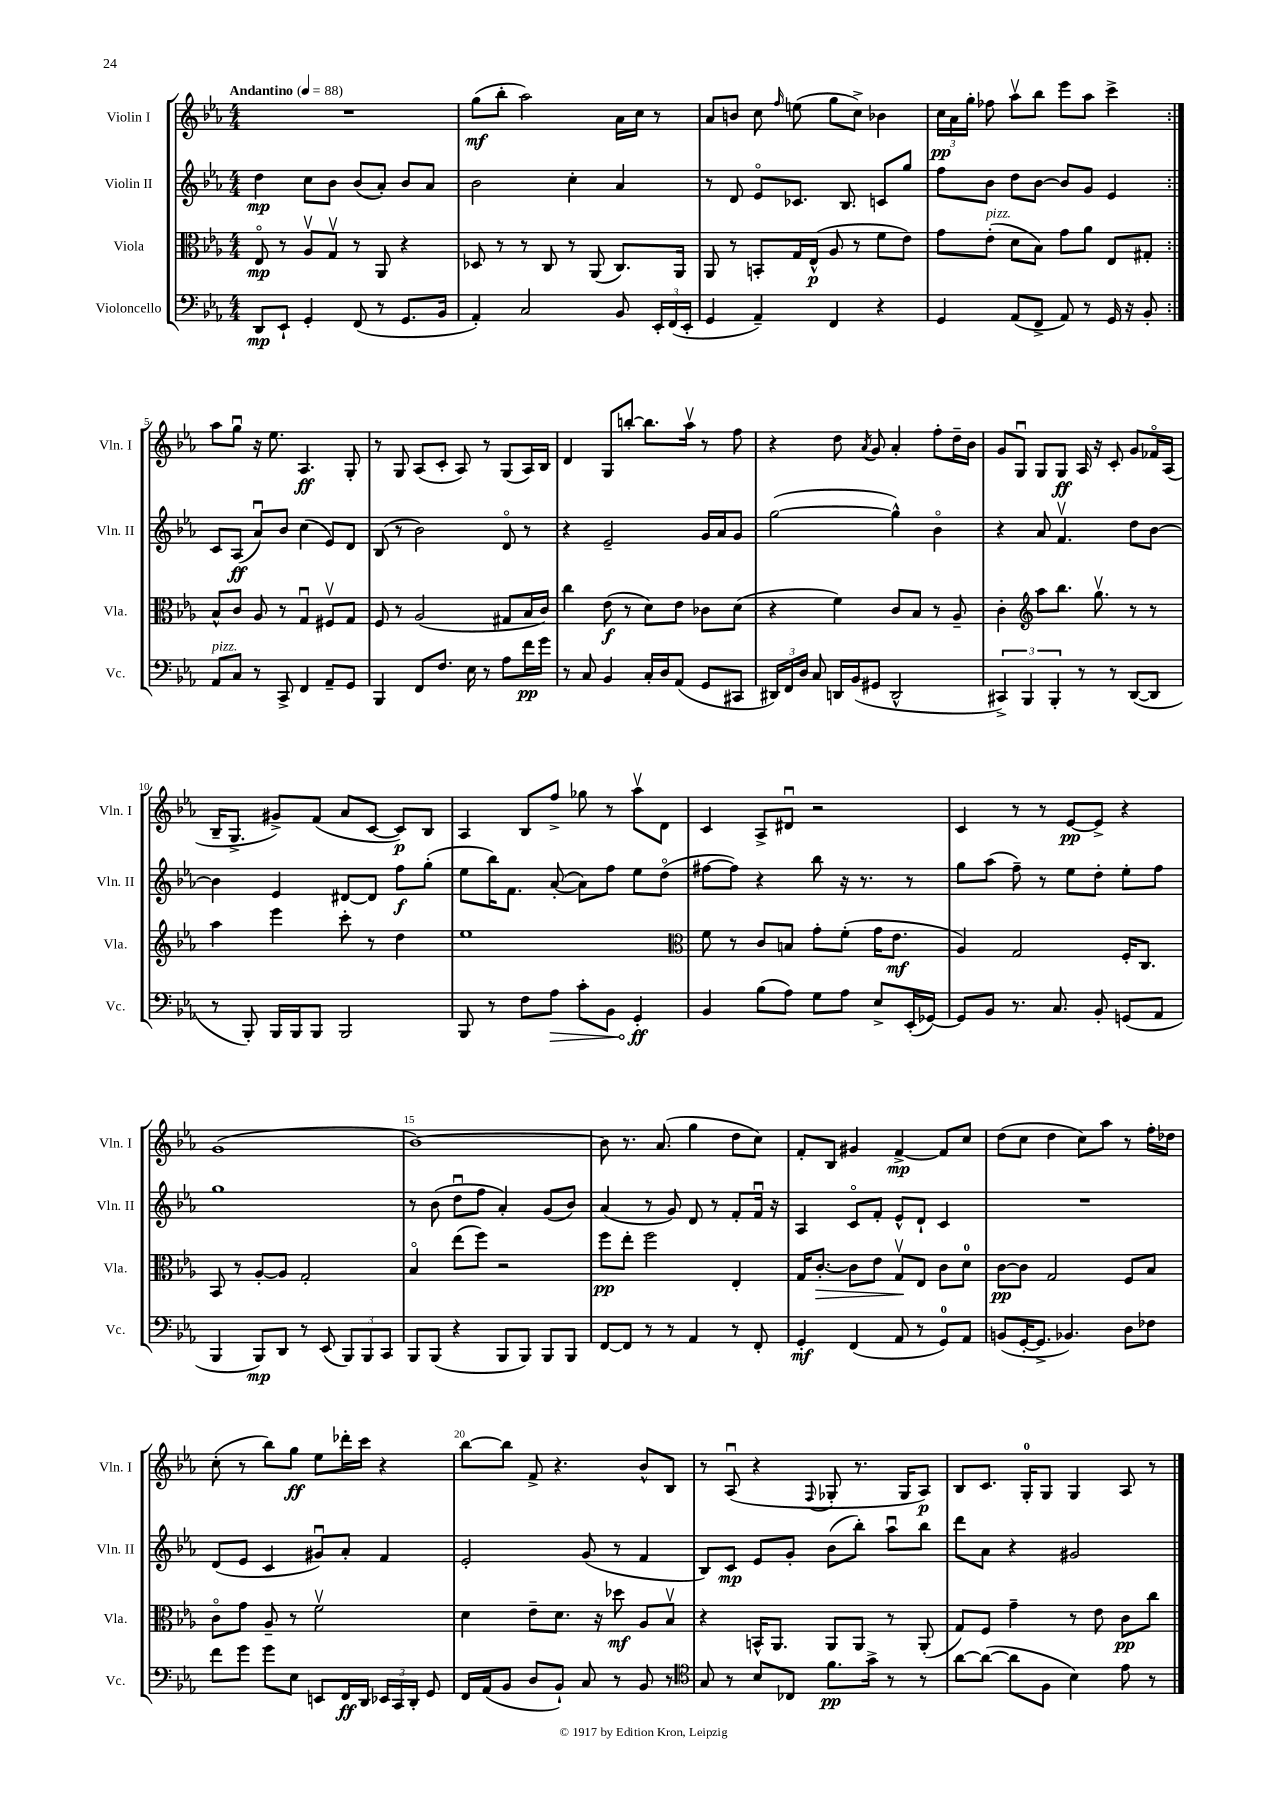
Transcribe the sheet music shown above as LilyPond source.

<<
\new StaffGroup <<
\new Staff = "s0" \with { instrumentName = "Violin I" shortInstrumentName = "Vln. I" } {
    \clef treble \key ees \major \numericTimeSignature \time 4/4 \tempo "Andantino" 4 = 88
    \autoBeamOff \repeat volta 2 { R1 |
    g''8[\mf( bes''8]-. aes''2) aes'16[ c''16] r8 |
    aes'8[ b'8] c''8 \grace { f''16 } e''8( g''8[ c''8]->) bes'4 |
    \tuplet 3/2 { c''16[\pp aes'16 g''16]-. } fes''8 aes''8[\upbow bes''8] ees'''8[ aes''8] c'''4-> | }
    aes''8[ g''8]\downbow r16 ees''8. aes4.\ff g8-. |
    r8 g8 aes8[( c'8]-. aes8) r8 g8[( aes16) bes16] |
    d'4 g8[ b''8]~-. b''8.[ aes''16]\upbow r8 f''8 |
    r4 d''8 \acciaccatura { aes'8 } g'8 aes'4-. f''8[-. d''16-- bes'16] |
    g'8[ g8]\downbow g8[ g8]\ff aes16 r16 c'8-. g'8[ fes'16\flageolet aes16]( |
    bes16[-- g8.]-> gis'8[->) f'8]( aes'8[ c'8]~ c'8[\p) bes8] |
    aes4 bes8[ f''8]-> ges''8 r8 aes''8[\upbow d'8] |
    c'4 aes8[-> dis'8]\downbow r2 |
    c'4 r8 r8 ees'8[~\pp ees'8]-> r4 |
    g'1( |
    bes'1~) |
    bes'8 r8. aes'8.( g''4 d''8[ c''8]) |
    f'8[-. bes8] gis'4 f'4~->\mp f'8[ c''8] |
    d''8[( c''8] d''4 c''8[) aes''8] r8 f''16[-. des''16] |
    c''8-.( r8 bes''8[) g''8]\ff ees''8[ des'''16-. c'''16] r4 |
    bes''8[~ bes''8] f'8-> r4. bes'8[-^ bes8] |
    r8 aes8\downbow( r4 \appoggiatura { f8 } ges8-. r8. ges16[ aes8]\p) |
    bes8[ c'8.] g16[-0-. g8] g4 aes8 r8 \bar "|." |
}
\new Staff = "s1" \with { instrumentName = "Violin II" shortInstrumentName = "Vln. II" } {
    \clef treble \key ees \major \numericTimeSignature \time 4/4
    \autoBeamOff \repeat volta 2 { d''4\mp c''8[ bes'8] bes'8[( aes'8]-.) bes'8[ aes'8] |
    bes'2 c''4-. aes'4 |
    r8 d'8 ees'8[\flageolet ces'8.] bes8. c'8[ g''8] |
    f''8[ bes'8] d''8[ bes'8]~ bes'8[ g'8] ees'4 | }
    c'8[ aes8]\ff( aes'8[\downbow) bes'8] c''4( ees'8[) d'8] |
    bes8( r8 bes'2) d'8\flageolet r8 |
    r4 ees'2-- g'16[ aes'16 g'8] |
    g''2~( g''4-^) bes'4\flageolet |
    r4 aes'8 f'4.\upbow d''8[ bes'8]~ |
    bes'4 ees'4 dis'8[~ dis'8] f''8[\f g''8]-.( |
    ees''8[ bes''16) f'8.] aes'8~-.( aes'8[) f''8] ees''8[ d''8]\flageolet( |
    fis''8[~ fis''8]) r4 bes''8 r16 r8. r8 |
    g''8[ aes''8]( f''8--) r8 ees''8[ d''8]-. ees''8[-. f''8] |
    g''1 |
    r8 bes'8( d''8[\downbow f''8] aes'4-.) g'8[( bes'8]) |
    aes'4( r8 g'8) d'8 r8 f'8[-. f'16]\downbow r16 |
    aes4 c'8[\flageolet f'8]-. ees'8[-^ d'8]-! c'4 |
    R1 |
    d'8[( ees'8] c'4 gis'8[\downbow) aes'8]-. f'4 |
    ees'2-. g'8( r8 f'4 |
    bes8[) c'8]\mp ees'8[ g'8]-. bes'8[( bes''8]-.) aes''8[\downbow bes''8] |
    d'''8[ aes'8] r4 gis'2 \bar "|." |
}
\new Staff = "s2" \with { instrumentName = "Viola" shortInstrumentName = "Vla." } {
    \clef alto \key ees \major \numericTimeSignature \time 4/4
    \autoBeamOff \repeat volta 2 { ees8\flageolet\mp r8 aes8[\upbow g8]\upbow r8 aes,8 r4 |
    des8 r8 r8 c8 r8 aes,8( c8.[) aes,16] |
    aes,8 r8 b,8[-. g16 ees16]-^\p( aes8 r8 f'8[ ees'8]) |
    g'8[ ees'8]-.^\markup { \italic "pizz." }( d'8[ bes8]) g'8[ aes'8] ees8[ gis8]-. | }
    bes8[-^ c'8] aes8 r8 g4\downbow fis8[\upbow g8] |
    f8 r8 aes2( gis8[ bes16 c'16]) |
    c''4 ees'8\f( r8 d'8[) ees'8] ces'8[ d'8]( |
    r4 f'4) c'8[ bes8] r8 aes8-- |
    c'4-. \clef treble aes''8[ bes''8.] g''8.\upbow r8 r8 |
    aes''4 ees'''4 c'''8-. r8 d''4 |
    ees''1 |
    \clef alto f'8 r8 c'8[ b8] g'8[-. f'8]-.( g'16[ ees'8.]\mf |
    aes4) g2 f16[-. c8.] |
    bes,8 r8 aes8[~-. aes8] g2-. |
    bes4\flageolet ees''8[( f''8]) r2 |
    f''8[\pp ees''8]-. f''2 ees4-. |
    g16[ c'8.]~-.\> c'8[ ees'8] g8[\upbow\! ees8] c'8[ d'8]-0 |
    c'8[~\pp c'8] g2 f8[ bes8] |
    c'8[\flageolet g'8] aes8-- r8 f'2\upbow |
    d'4 ees'8[-- d'8.] r16 des''8\mf aes8[ bes8]\upbow |
    r4 b,16[-^ aes,8.] aes,8[ aes,8] r8 aes,8-.( |
    g8[) f8] g'4-- r8 ees'8 c'8[\pp c''8] \bar "|." |
}
\new Staff = "s3" \with { instrumentName = "Violoncello" shortInstrumentName = "Vc." } {
    \clef bass \key ees \major \numericTimeSignature \time 4/4
    \autoBeamOff \repeat volta 2 { d,8[\mp ees,8]-! g,4-. f,8( r8 g,8.[ bes,16] |
    aes,4-.) c2 bes,8 \tuplet 3/2 { ees,16[-. f,16( ees,16]-. } |
    g,4 aes,4--) f,4 r4 |
    g,4 aes,8[( f,8]-> aes,8) r8 g,16 r16 bes,8-. | }
    aes,8[^\markup { \italic "pizz." } c8] r8 c,8-> f,4 aes,8[-- g,8] |
    bes,,4 f,8[ f8.] ees16 r8 aes8[ f'16\pp g'16] |
    r8 c8 bes,4 c16[-. d16 aes,8]( g,8[ cis,8] |
    \tuplet 3/2 { dis,16[) f,16 d16] } c8 d,16[ bes,16( gis,8] d,2-^ |
    \tuplet 3/2 { cis,4->) bes,,4 bes,,4-. } r8 r8 d,8[~( d,8] |
    r8 bes,,8-.) bes,,16[ bes,,16 bes,,8] bes,,2 |
    bes,,8 r8 f8[ \once \override Hairpin.circled-tip = ##t aes8]\> c'8[-. bes,8] g,4-.\ff\! |
    bes,4 bes8[( aes8]) g8[ aes8] ees8[-> ees,16-.( ges,16]~) |
    ges,8[ bes,8] r8. c8. bes,8-. g,8[( aes,8] |
    bes,,4 bes,,8[\mp) d,8] r8 ees,8( \tuplet 3/2 { bes,,8[) bes,,8 c,8] } |
    bes,,8[ bes,,8]( r4 bes,,8[ bes,,8]) bes,,8[ bes,,8] |
    f,8[~ f,8] r8 r8 aes,4 r8 f,8-. |
    g,4-.\mf f,4( aes,8 r8 g,8[-0) aes,8] |
    b,8[( g,16~-. g,8.]-> bes,4.) d8[ fes8] |
    f'8[ g'8] g'8[ ees8] e,8[ f,16\ff d,16] \tuplet 3/2 { ees,16[ c,16 d,16]-. } g,8 |
    f,16[ aes,16( bes,8] d8[ bes,8]-!) c8 r8 bes,8 r8 |
    \clef tenor g8 r8 bes8[ ces8] f'8.[\pp g'16]-> r8 r8 |
    aes'8[~ aes'8]~( aes'8[ f8] bes4) ees'8 r8 \bar "|." |
}
>>
>>
\layout { \context { \Score \override BarNumber.break-visibility = ##(#f #t #t) barNumberVisibility = #(every-nth-bar-number-visible 5) } }
